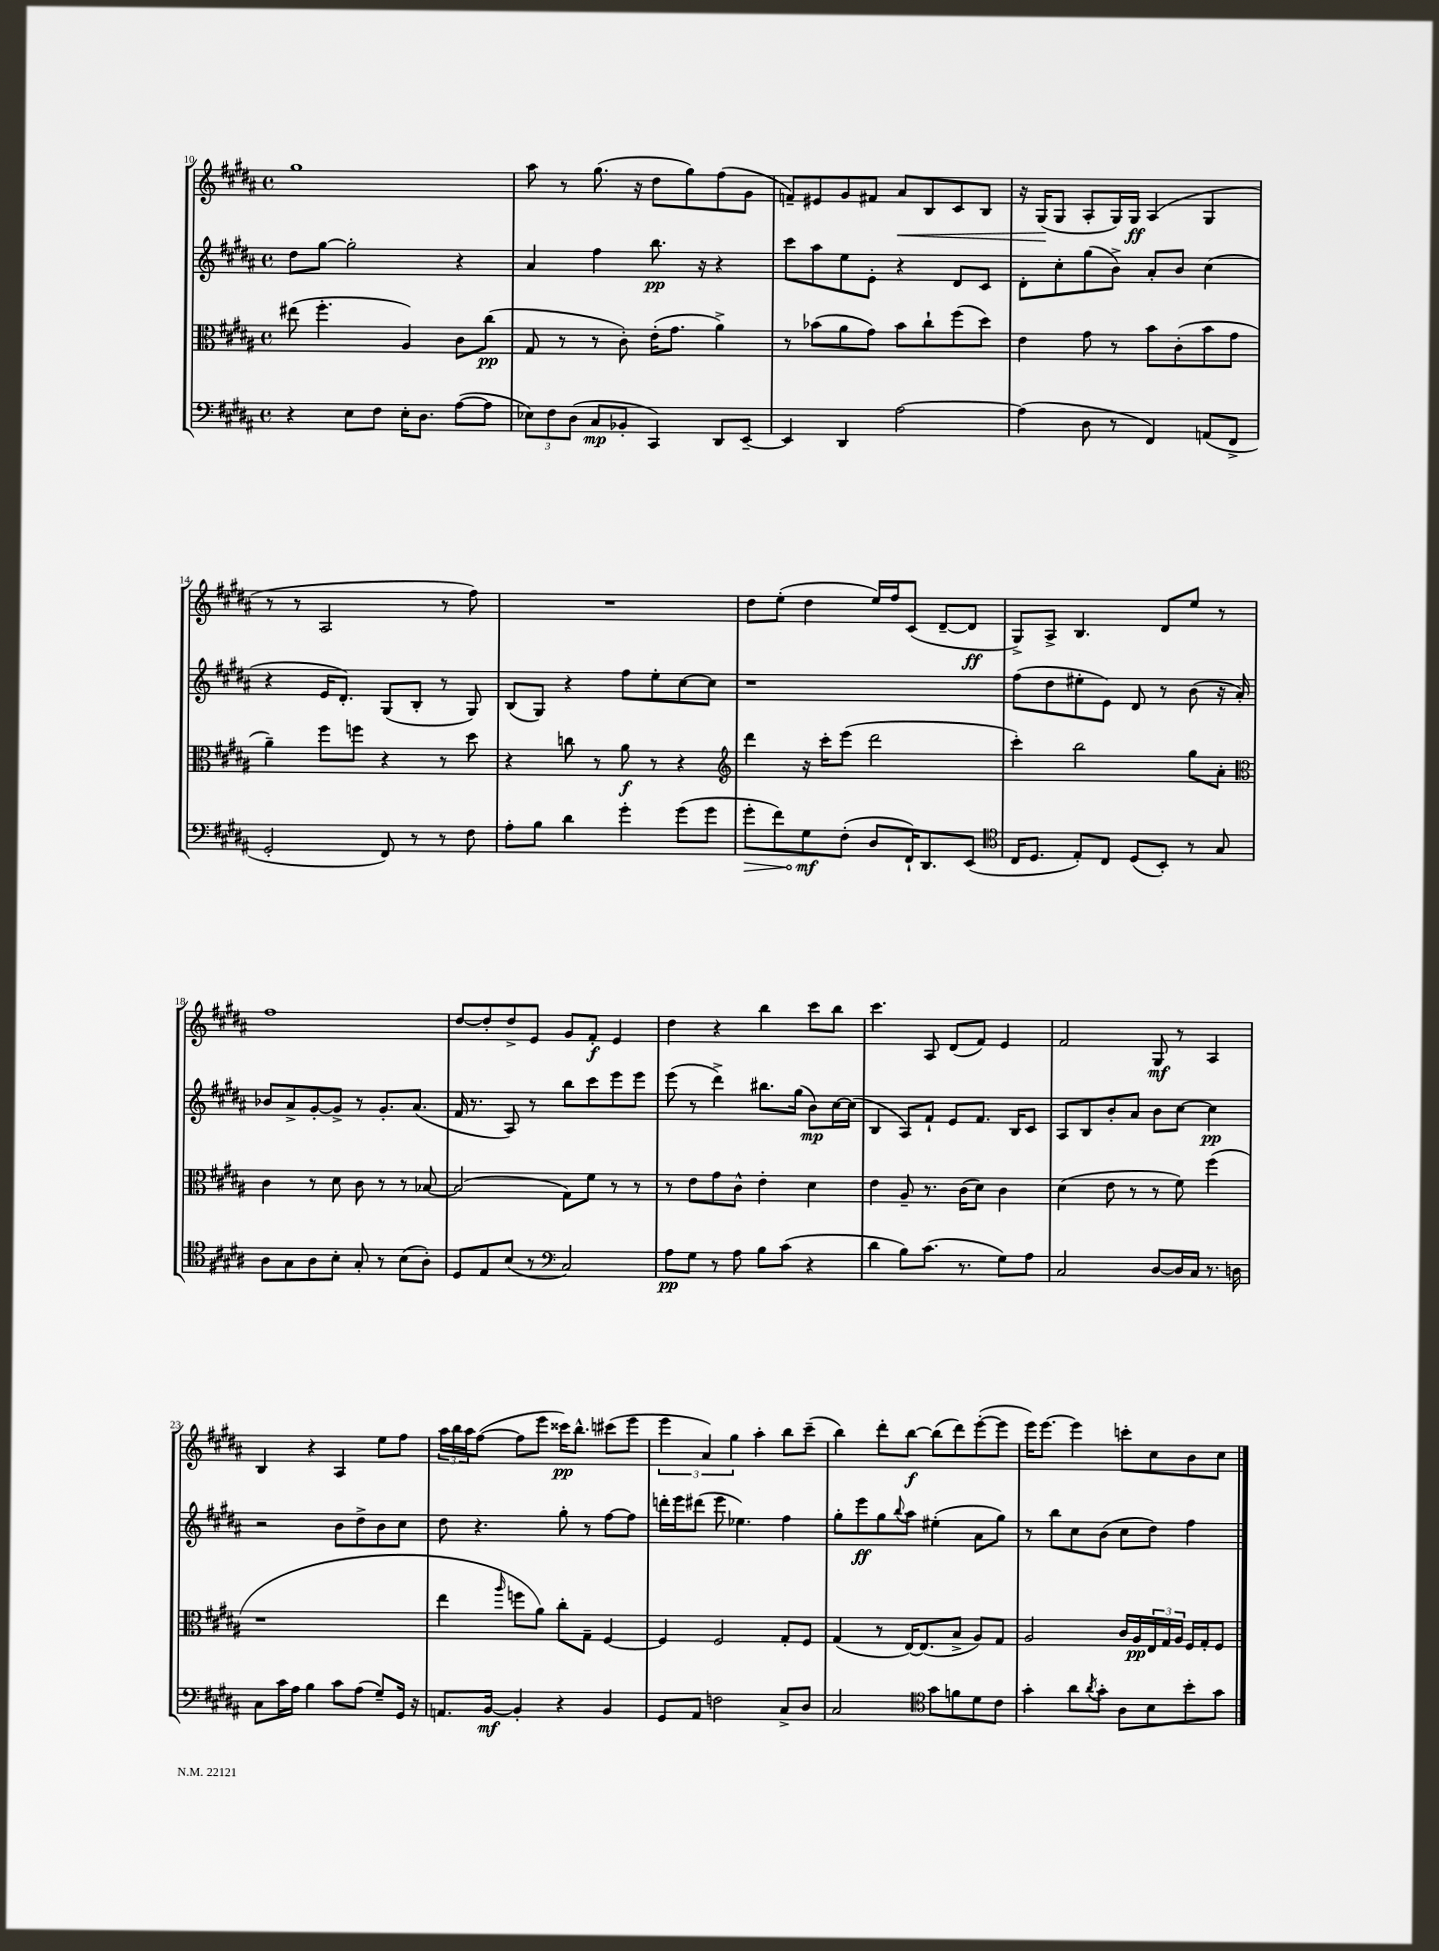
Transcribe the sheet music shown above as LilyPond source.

<<
\new StaffGroup <<
\new Staff = "s0" {
    \clef treble \key b \major \defaultTimeSignature \time 4/4
    gis''1 |
    ais''8 r8 gis''8.( r16 dis''8 gis''8) fis''8( gis'8 |
    f'8--) eis'8 gis'8 fis'8 ais'8\< b8 cis'8 b8 |
    r16 gis16\!( gis8 ais8-. gis16) gis16\ff ais4( gis4 |
    r8 r8 ais2 r8 fis''8) |
    R1 |
    dis''8 e''8-.( dis''4 e''16) fis''16 cis'8( dis'8~-- dis'8\ff |
    gis8->) ais8-> b4. dis'8 e''8 r8 |
    fis''1 |
    dis''8~ dis''8-. dis''8-> e'8 gis'8 fis'8-.\f e'4 |
    dis''4 r4 b''4 cis'''8 b''8 |
    cis'''4. ais8 dis'8( fis'8) e'4 |
    fis'2 gis8\mf r8 ais4 |
    b4 r4 ais4 e''8 fis''8 |
    \tuplet 3/2 { ais''16 b''16 ais''16 } fis''8~( fis''8 e'''8 cisis'''16\pp) b''8.-^ cis'''8( e'''8 |
    \tuplet 3/2 { e'''4 ais'4) gis''4 } ais''4-. b''8 cis'''8--( |
    b''4) dis'''8-. b''8~\f b''8( dis'''8) e'''8~-.( e'''8 |
    e'''16) e'''8.~ e'''4 c'''8-. cis''8 b'8 cis''8 \bar "|." |
}
\new Staff = "s1" {
    \clef treble \key b \major \defaultTimeSignature \time 4/4
    dis''8 gis''8~ gis''2-. r4 |
    ais'4 fis''4 b''8.\pp r16 r4 |
    cis'''8 ais''8 e''8 e'8-. r4 dis'8 cis'8 |
    dis'8-. cis''8-. gis''8( b'8->) ais'8-. b'8 cis''4( |
    r4 e'16 dis'8.-.) gis8( b8-. r8 gis8) |
    b8( gis8) r4 fis''8 e''8-. cis''8~ cis''8 |
    r1 |
    fis''8( dis''8 eis''8-. e'8) dis'8 r8 b'8( r16 ais'16-.) |
    bes'8 ais'8-> gis'8~-. gis'8-> r8 gis'8.-. ais'8.( |
    fis'16 r8. ais8) r8 b''8 cis'''8 e'''8 e'''8 |
    e'''8( r8 dis'''4->) bis''8. gis''16( b'8\mp) cis''16~ cis''16( |
    b4 ais8) fis'8-! e'8 fis'8. b16 cis'8 |
    ais8 b8 b'8-. ais'8 b'8 cis''8~ cis''4\pp |
    r2 b'8 dis''8-> b'8 cis''8 |
    dis''8 r4. gis''8-. r8 fis''8~ fis''8 |
    d'''16-. e'''16 dis'''8( e'''8 ees''4.) fis''4 |
    gis''8-. e'''8\ff gis''8 \appoggiatura { b''8 } ais''8 eis''4-.( ais'8 gis''8) |
    r8 b''8 cis''8 b'8( cis''8 dis''8) fis''4 \bar "|." |
}
\new Staff = "s2" {
    \clef alto \key b \major \defaultTimeSignature \time 4/4
    eis''8( fis''4.-. ais4) cis'8 cis''8\pp( |
    gis8 r8 r8 cis'8-.) e'16-.( gis'8. ais'4->) |
    r8 bes'8( ais'8 gis'8) bes'8 cis''8-! fis''8( dis''8) |
    e'4 gis'8 r8 b'8 cis'8-.( b'8 gis'8 |
    ais'4--) fis''8 f''8 r4 r8 dis''8 |
    r4 c''8 r8 ais'8\f r8 r4 |
    \clef treble dis'''4 r16 cis'''16-. e'''8( dis'''2 |
    cis'''4-.) b''2 gis''8 ais'8-. |
    \clef alto cis'4 r8 dis'8 cis'8 r8 r8 bes8~ |
    bes2( gis8) fis'8 r8 r8 |
    r8 e'8 gis'8 cis'8-^ e'4-. dis'4 |
    e'4 ais8-- r8. cis'16( dis'8) cis'4 |
    dis'4( e'8 r8 r8 fis'8) fis''4( |
    r1 |
    e''4 \grace { ais''16 } f''8 ais'8) cis''8-. gis8-- fis4~ |
    fis4 fis2 gis8-. fis8 |
    gis4( r8 e16~) e8.( b8-> ais8) gis8 |
    ais2 cis'16 ais16\pp \tuplet 3/2 { e16 gis16 ais16 } fis16 gis16-. fis8 \bar "|." |
}
\new Staff = "s3" {
    \clef bass \key b \major \defaultTimeSignature \time 4/4
    r4 e8 fis8 e16-. dis8. ais8~( ais8 |
    \tuplet 3/2 { ees8) fis8 dis8( } cis8\mp bes,8-. cis,4) dis,8 e,8~-- |
    e,4 dis,4 ais2~ |
    ais4( dis8 r8 fis,4) a,8( fis,8-> |
    gis,2-. fis,8) r8 r8 fis8 |
    ais8-. b8 dis'4 gis'4-. gis'8( gis'8 |
    \once \override Hairpin.circled-tip = ##t gis'8-.\> fis'8) gis8\mf\! fis8-.( dis8 fis,16-!) dis,8. e,8( |
    \clef tenor cis16 dis8. e8-.) cis8 dis8( b,8-.) r8 gis8 |
    ais8 gis8 ais8 b8-. gis8-. r8 b8( ais8-.) |
    dis8 e8 b8( r8 \clef bass cis2) |
    ais8\pp gis8 r8 ais8 b8 cis'8( r4 |
    dis'4 b8) cis'8.( r8. gis8) ais8 |
    cis2 dis8~ dis16 cis16 r8. d16 |
    cis8 cis'16 ais16 b4 cis'8 ais8( gis8--) gis,16 r16 |
    a,8. b,16~\mf b,4-. r4 b,4 |
    gis,8 ais,8 f2 cis8-> dis8 |
    cis2 \clef tenor gis'8 f'8 dis'8 cis'8 |
    gis'4-. ais'8 \acciaccatura { ais'8 } gis'8-. ais8 b8 b'8-. gis'8 \bar "|." |
}
>>
>>
\layout { \context { \Score currentBarNumber = #10 } }
